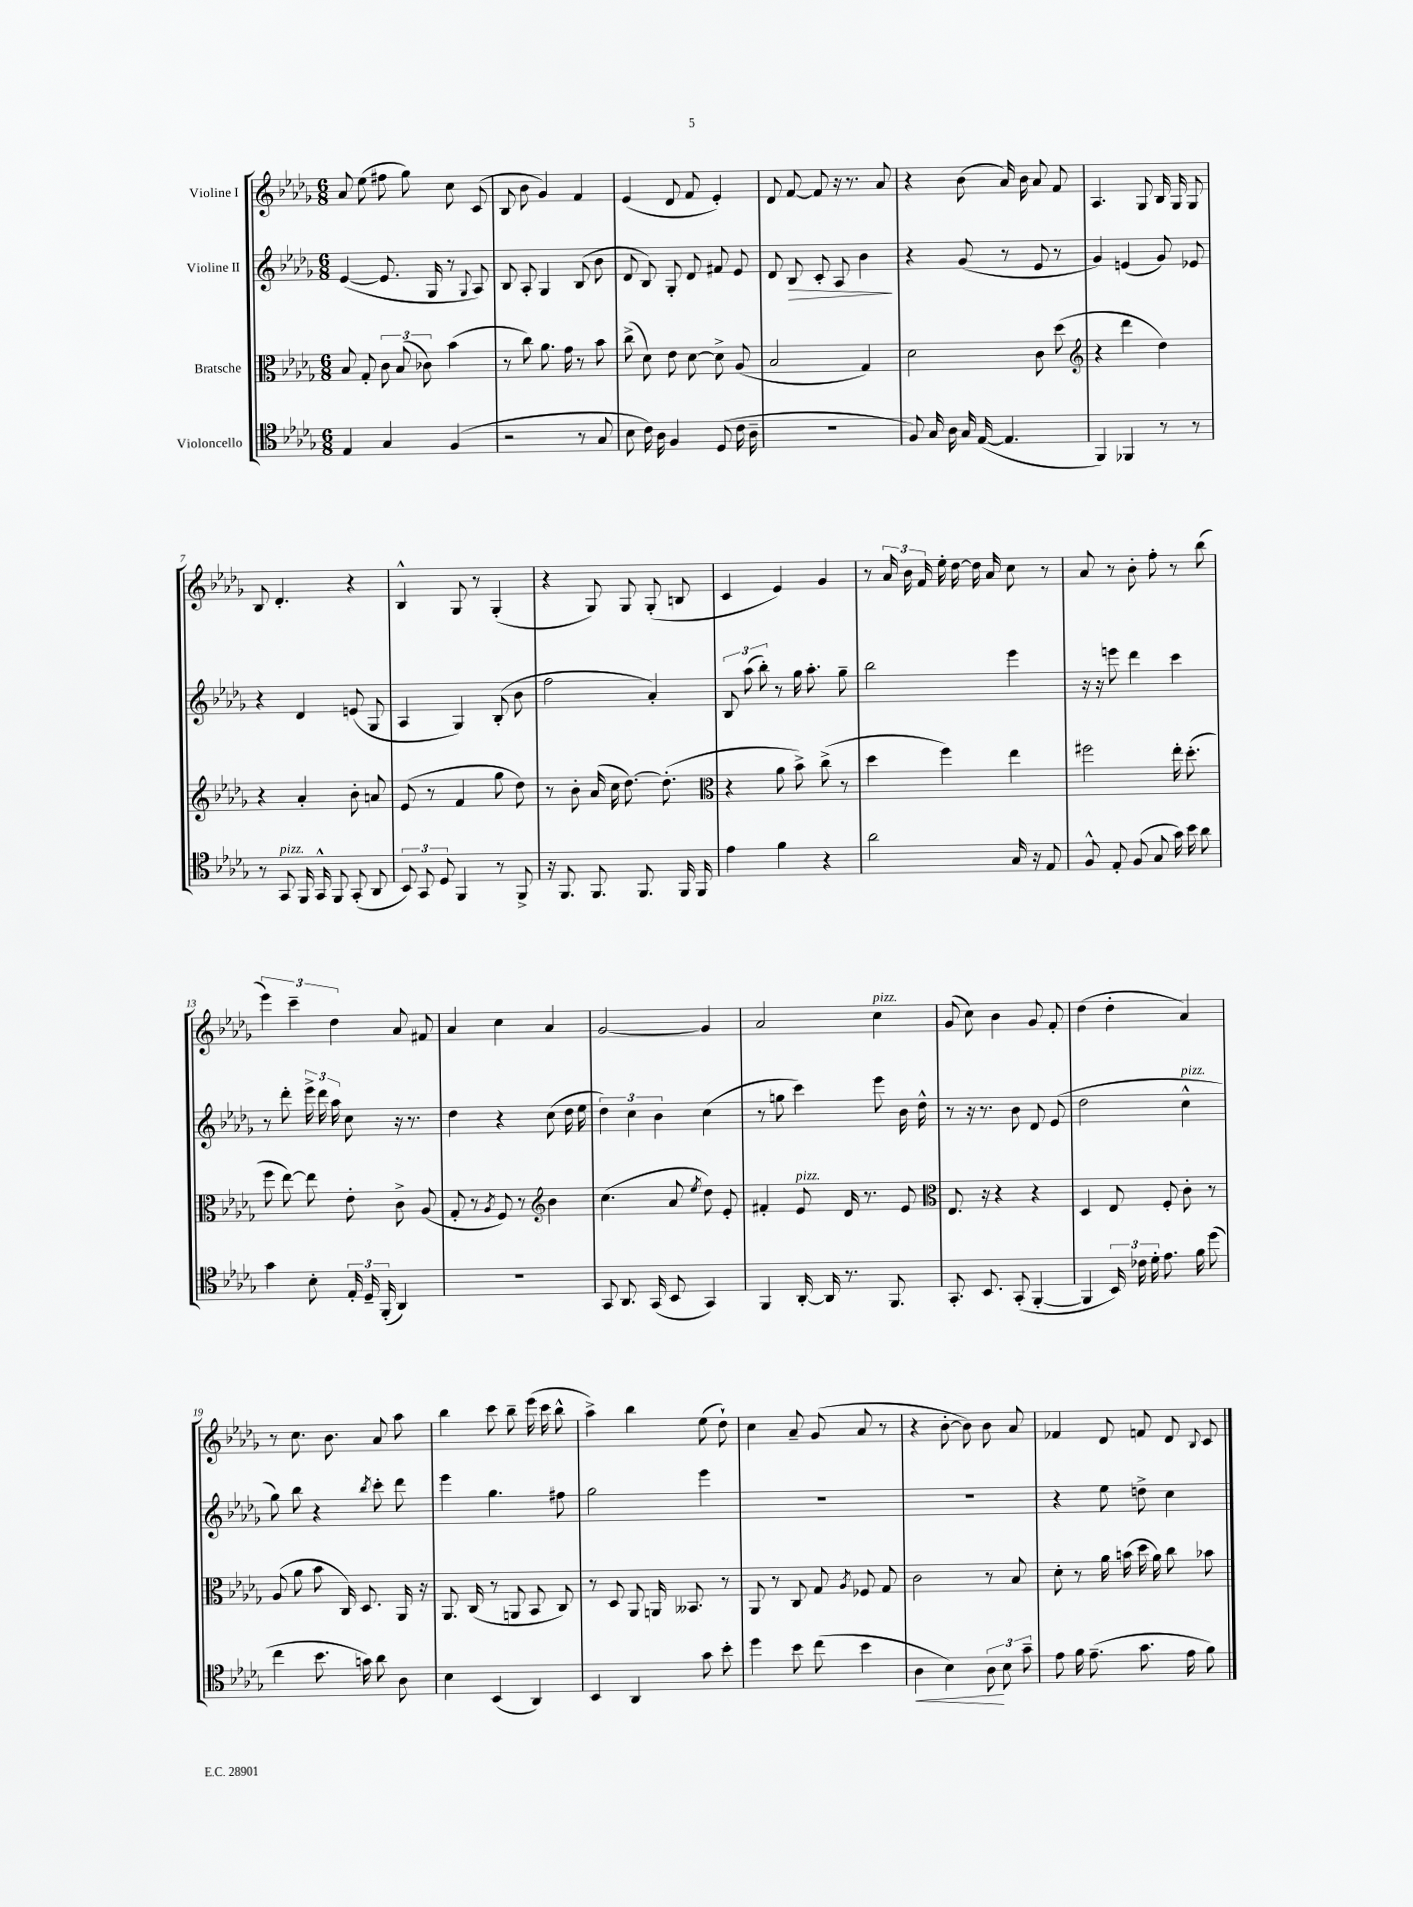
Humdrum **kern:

**kern	**kern	**kern	**kern
*staff4	*staff3	*staff2	*staff1
*clefC4	*clefC3	*clefG2	*clefG2
*k[b-e-a-d-g-]	*k[b-e-a-d-g-]	*k[b-e-a-d-g-]	*k[b-e-a-d-g-]
*M6/8	*M6/8	*M6/8	*M6/8
4E-	8B-	([4e-	8a-
.	8G-'	.	(8ee-
4G-	12c	8.e-]	8ff#
.	(12B-	.	.
.	.	.	8gg-)
.	12c-)	.	.
.	.	16G-	.
(4F	(4b-	8r	8cc
.	.	8qqG-	.
.	.	8A-)	(8c
=	=	=	=
2r	8r	8B-	8B-
.	8cc)	8A-'	8b-
.	8.a-	4G-	4g-)
.	16g-	.	.
8r	8r	(8B-	4f
8G-	8b-	8b-	.
=	=	=	=
8B-	(8cc^	8d-	(4e-
16c)	8d-)	8B-)	.
16A-	.	.	.
4F	8e-	8G-'	8d-
.	[8d-	8d-	8f
(8D-	8d-^]	8f#	4e-')
16c	(8A-	8e-	.
16A-~	.	.	.
=	=	=	=
2.r	2B-	8d-	8d-
.	.	8B-	[8f
.	.	8c'	8f]
.	.	8A-	16r
.	.	.	8.r
.	4G-)	4b-	.
.	.	.	8a-
=	=	=	=
8F)	2d-	4r	4r
16G-	.	.	.
16A-	.	.	.
16G-	.	(8g-	(8b-
([16E-	.	.	.
4.E-]	.	8r	16a-)
.	.	.	16b-
.	8c	8e-	8a-
.	(8dd-	8r	8f
=	=	=	=
*	*clefG2	*	*
4FF)	4r	4g-)	4.A-
4FF-	4ddd-	(4e	.
.	.	.	8G-
8r	4dd-)	8g-)	16B-
.	.	.	16G-
8r	.	8e-	8G-
=	=	=	=
8r	4r	4r	8B-
8GG-	.	.	4.d-'
16FF	4a-'	4d-	.
16GG-^^	.	.	.
8FF	.	.	.
(8GG-'	8b-'	(8e	4r
8AA-	8a	8G-	.
=	=	=	=
12BB-)	(8e-	4A-	4B-^^
12GG-	.	.	.
.	8r	.	.
12D-	.	.	.
4FF	4f	4G-)	8G-
.	.	.	8r
8r	8gg-	(8B-'	(4G-'
8FF^	8dd-)	8b-	.
=	=	=	=
16r	8r	2ff	4r
8.FF	.	.	.
.	8b-'	.	.
8.FF	(16a-	.	8G-)
.	16cc	.	.
.	[8.dd-)	.	8G-
8.FF	.	.	.
.	.	4a-')	(8G-'
.	(8.dd-']	.	.
16FF	.	.	8B
16FF	.	.	.
=	=	=	=
*	*clefC3	*	*
4e-	4r	12B-	4c
.	.	(12aa-	.
.	.	12bb-')	.
4f	8a-	8r	4e-)
.	8b-^)	16gg-	.
.	.	8.aa-'	.
4r	(8cc^	.	4g-
.	8r	8gg-~	.
=	=	=	=
2a-	4dd-	2bb-	8r
.	.	.	24a-
.	.	.	24b-
.	.	.	24f
.	4ff)	.	16ee-'
.	.	.	[16dd-
.	.	.	16dd-]
.	.	.	16a-
16G-	4ee-	4eee-	8cc
16r	.	.	.
8E-	.	.	8r
=	=	=	=
8F^^	2ff#	16r	8a-
.	.	16r	.
8E-'	.	8eee	8r
(8F	.	4ddd-	8b-'
8G-	.	.	8ff'
16g-)	16ee-'	4ccc	8r
16b-	(8.dd-'	.	.
8a-	.	.	(8bb-
=	=	=	=
4g-	8ff	8r	6eee-)
.	[8ee-)	8ddd-'	.
.	.	.	6ccc~
8B-'	8ee-]	24eee-^	.
.	.	24ddd-	.
.	.	24aa-	6dd-
24E-'	8e-'	8cc	.
24D-~	.	.	.
(24FF'	.	.	.
4AA-)	8c^	16r	8a-
.	.	8.r	.
.	(8A-	.	8f#
=	=	=	=
2.r	8G-'	4dd-	4a-
.	8r	.	.
.	8qA-	.	.
.	8F)	4r	4cc
.	8r	.	.
*	*clefG2	*	*
.	4b-	(8cc	4a-
.	.	16dd-	.
.	.	16ee-	.
=	=	=	=
8GG-	(4.cc	6dd-)	[2g-
8.AA-	.	.	.
.	.	6cc	.
(16GG-	.	.	.
.	.	6b-	.
8BB-	8a-	.	.
.	8qee-	.	.
4GG-)	8dd-)	(4cc	4g-]
.	8e-'	.	.
=	=	=	=
4FF	4f#'	8r	2a-
.	.	8gg	.
[16AA-'	8e-	4ccc)	.
16AA-]	.	.	.
8.r	16d-	.	.
.	8.r	.	.
.	.	8eee-	4cc
8.FF	.	.	.
.	8e-	16b-	.
.	.	16dd-^^	.
=	=	=	=
*	*clefC3	*	*
8.GG-'	8.E-	8r	(8g-
.	.	16r	8cc)
8.BB-	16r	8.r	.
.	4r	.	4b-
(8GG-'	.	8b-	.
[4FF'	4r	8d-	8g-
.	.	(8e-	8f'
=	=	=	=
4FF]	4D-	2dd-	(4dd-
24BB-)	8E-	.	4dd-'
24c-	.	.	.
24d-'	.	.	.
8.e-	8F'	.	.
.	8c'	4cc^^	4a-)
16f	.	.	.
(8dd-	8r	.	.
=	=	=	=
4cc	(8A-	8gg-)	8r
.	8a-	8bb-	8.cc
8.b-	8b-	4r	.
.	.	.	8.b-
.	16C)	.	.
16g)	8.D-	.	.
.	.	8qbb-	.
8a-	.	8ccc'	8a-
8A-	16AA-	8ddd-	8aa-
.	16r	.	.
=	=	=	=
4B-	8.AA-	4eee-	4bb-
.	(16C	.	.
(4BB-	8r	4.gg-	8ccc
.	8AA	.	8bb-~
4AA-)	8BB-	.	(16eee-
.	.	.	16ccc
.	8C)	8ff#	8bb-^^
=	=	=	=
4BB-	8r	2gg-	4aa-^)
.	8D-	.	.
4AA-	8AA-	.	4bb-
.	16AA	.	.
.	8.BB--	.	.
8g-	.	4eee-	(8ee-
8b-'	8r	.	8dd-`)
=	=	=	=
4dd-	8AA-	2.r	4cc
.	8r	.	.
8b-	8C	.	8a-~
(8cc	8G-	.	(8g-
.	8qA-	.	.
4b-	8F-	.	8a-
.	8G-	.	8r
=	=	=	=
4A-	2c	2.r	4r
4B-)	.	.	[8b-'
.	.	.	8b-])
12A-	8r	.	8b-
12B-	.	.	.
.	8B-	.	8a-
12g-~	.	.	.
=	=	=	=
8e-	8d-'	4r	4f-
16f	8r	.	.
(8.e-~	.	.	.
.	16a-	8ee-	8d-
.	(16b	.	.
8.g-	16dd-	8dd^	8f
.	16a-)	.	.
.	8cc	4cc	8d-
16e-	.	.	.
.	.	.	8qqB-
8f)	8b-	.	8c
==	==	==	==
*-	*-	*-	*-
